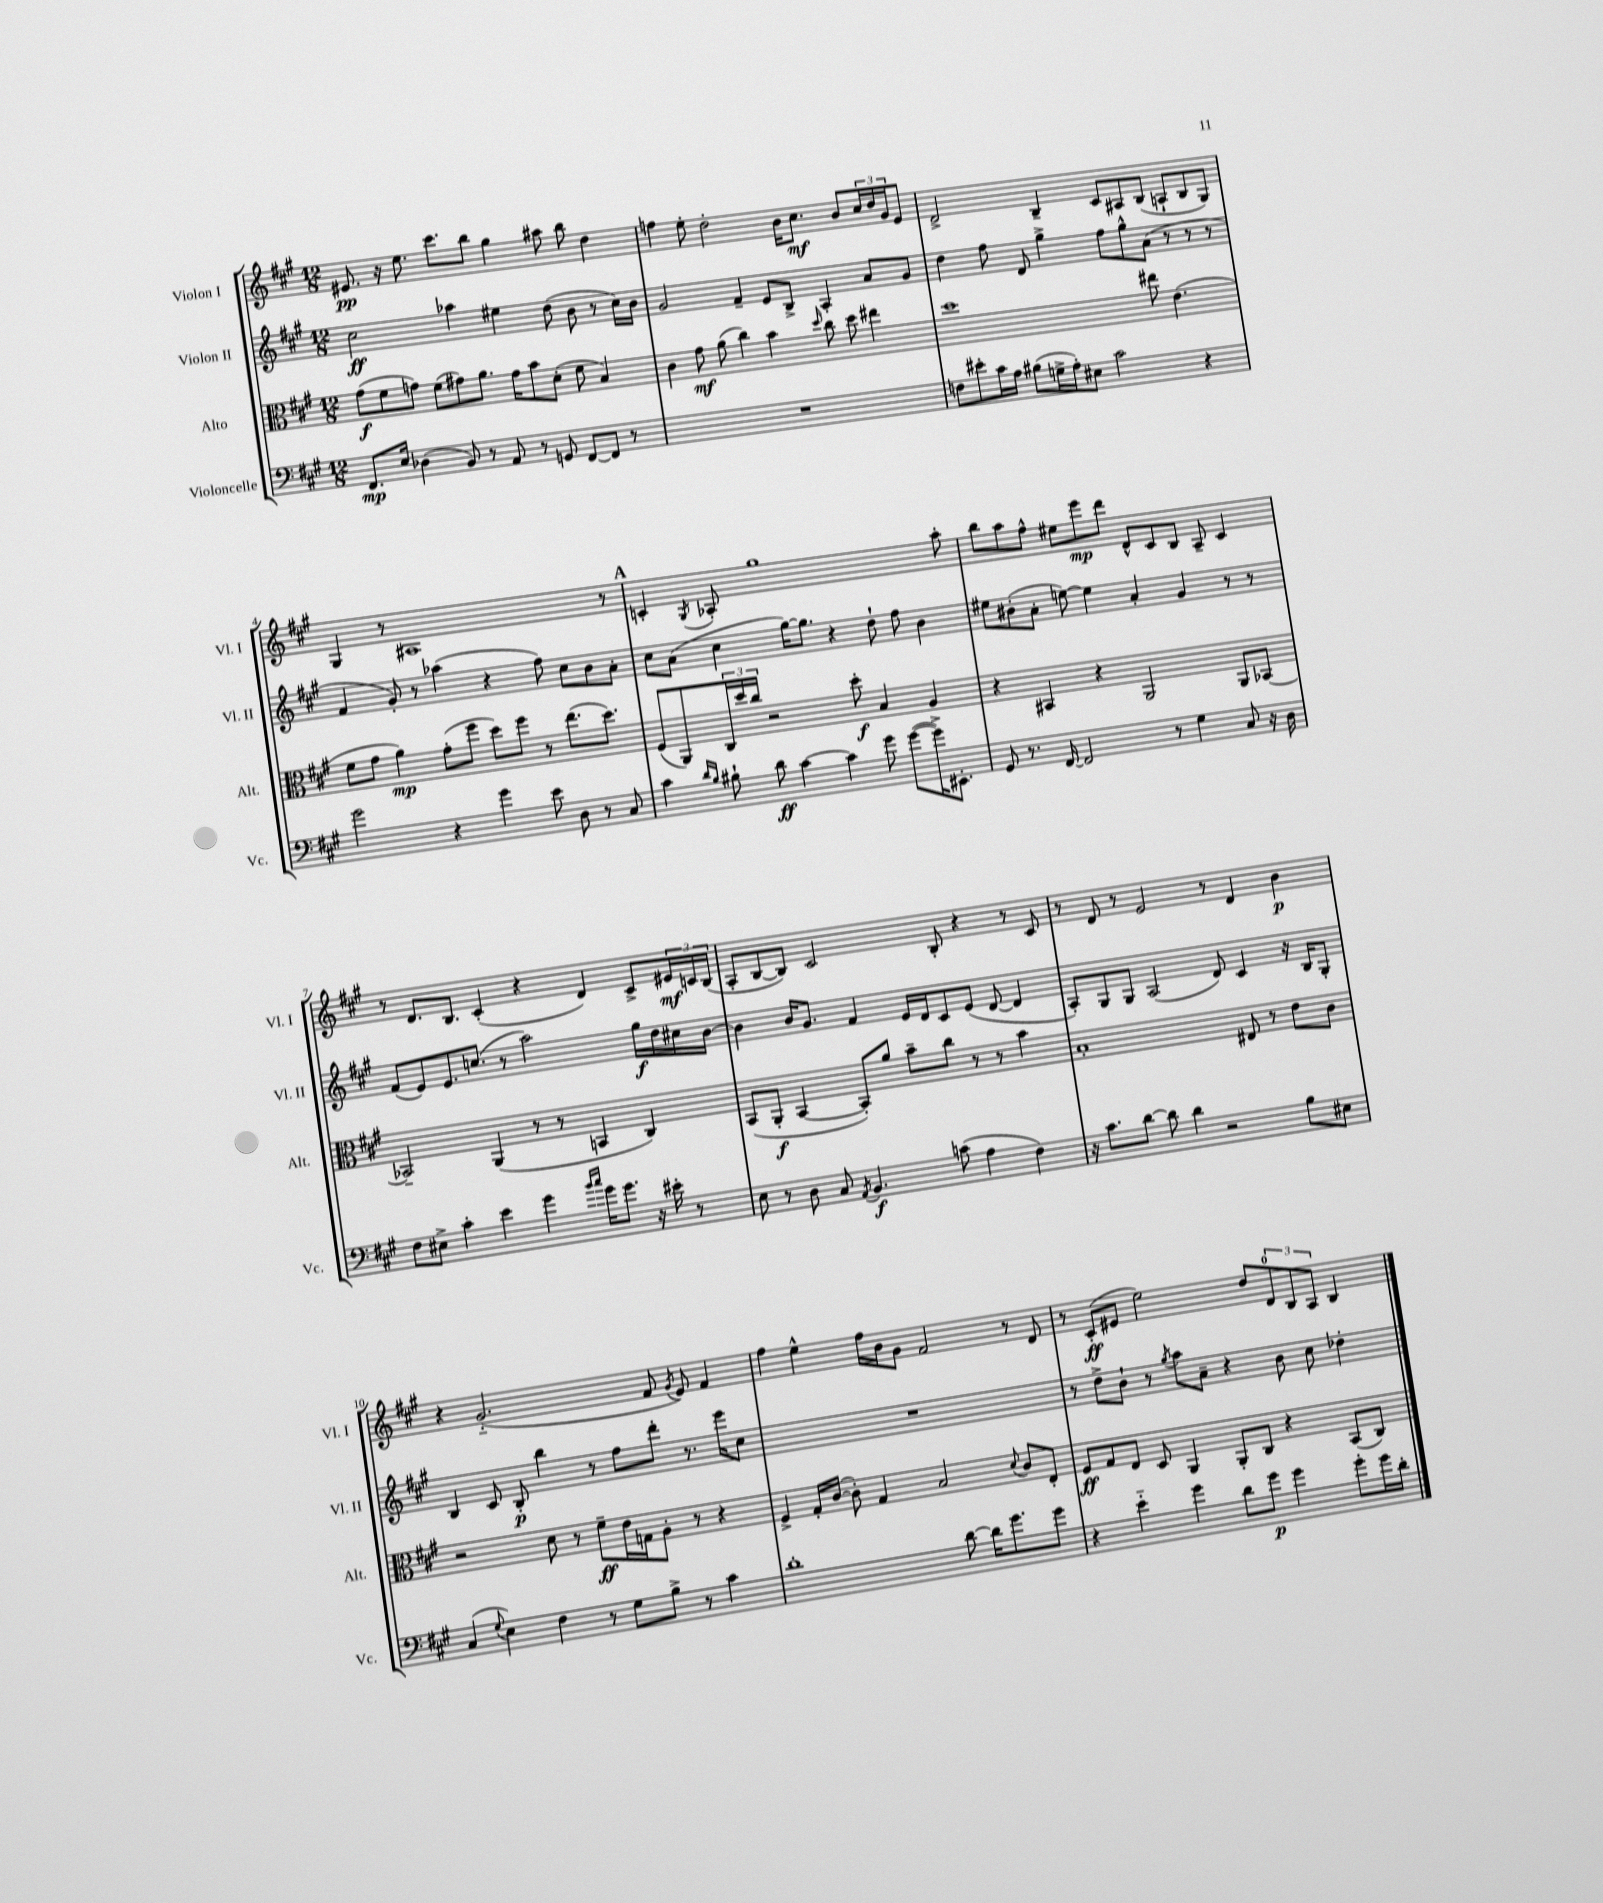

**kern	**kern	**kern	**kern
*staff4	*staff3	*staff2	*staff1
*clefF4	*clefC3	*clefG2	*clefG2
*k[f#c#g#]	*k[f#c#g#]	*k[f#c#g#]	*k[f#c#g#]
*M12/8	*M12/8	*M12/8	*M12/8
8.FF#	(8g#	2cc#	8.e#
.	8f#	.	.
16E	.	.	16r
(4D-	8g)	.	8.ee
.	(8f#	.	.
.	.	.	8.ccc#
8BB)	8g#)	4aa-	.
8r	8.a	.	8bb
8AA	.	4ee#	4gg#
.	16g#	.	.
8r	8b	.	.
8GG	(8d'	(8dd	8aa#
[8FF#	8f#	8b	8bb
8FF#]	4B)	8r	4dd
8r	.	16cc#)	.
.	.	16b	.
=	=	=	=
1.r	4c#	2g#	4ff
.	8g#	.	8ee'
.	(8a	.	2dd'
.	4cc#)	4f#~	.
.	4b	8e	.
.	.	8B^	16b
.	.	.	8.cc#
.	16qqdd	.	.
.	8cc#	4A'	.
.	8dd	.	8b
.	4ee#	8a	24cc#
.	.	.	24dd
.	.	.	24g#
.	.	8g#	8e
=	=	=	=
8F	1dd	4dd	2d^
8e#'	.	.	.
16c#	.	8ff#	.
16A	.	.	.
(8B#	.	8d	.
16G^	.	4gg#^	4B~
16A')	.	.	.
8E#	.	.	.
2c#	.	8ff#	8c#
.	.	8gg#^^	8A#
.	8ee#	(8a	(8B
.	(4.e	8r	8A`
4r	.	8r	8B
.	.	8r	8G#)
=	=	=	=
2g#	8f#	4f#	4G#
.	8g#	.	.
.	4a)	8g#')	8r
.	.	8r	1A#
4r	(8g#'	(4aa-	.
.	8ff#	.	.
4g#	8dd)	4r	.
.	8ff#	.	.
8e	8r	8ff#)	.
8D	(8.ee	8cc#	.
8r	.	8b	.
.	8.dd)	.	.
8C#	.	8a'	8r
=	=	=	=
4c#	(8F#	8cc#	4c'
.	8AA)	(8a	.
16qqd	.	.	.
16qqB	.	.	8qG#
8B#`	24C#	4cc#	8A-'
.	24dd	.	.
.	24cc#	.	.
8d	2r	.	1gg#
[4c#	.	[16gg#)	.
.	.	8.gg#]	.
4c#]	.	4r	.
.	8dd'	.	.
8g#	4B	8dd`	.
([8g#	.	8ff#	.
16g#^])	4A	4b	.
8.EE#'	.	.	.
.	.	.	8aa'
=	=	=	=
8GG#	4r	8ee#	8bb
8.r	.	(8b#'	8aa
.	4BB#	8a'	8ff#^^
[16FF#	.	.	.
2FF#]	.	[8ee)	8ee#
.	4r	4ee]	8eee
.	.	.	8ddd
.	2AA	4a'	8d^^
8r	.	.	8c#
4G#	.	4g#	8B
.	.	.	8A~
8C#	8AA	8r	4c#
16r	[8BB-	8r	.
16D	.	.	.
=	=	=	=
8F#	2BB-~]	(8f#	8r
8E#^	.	8e)	8.d
4c#'	.	8.e	.
.	.	.	8.B
.	.	(8.cc	.
4e	(4AA	.	(4c#'
.	.	8r	.
4g#	8r	2aa)	4r
.	8r	.	.
16qqb	.	.	.
16qqcc#	.	.	.
16g#	4BB	.	4d)
8.g#	.	.	.
16r	4C#)	16gg#	8c#^
16e#'	.	16dd	.
8r	.	16cc#	24e#
.	.	.	24c
.	.	[16b	.
.	.	.	(24B
=	=	=	=
8E	(8BB	4b]	8A'
8r	8AA'	.	[8B
8D	[4BB	16b	8B])
.	.	8.g#	.
8C#	.	.	2c#
8qAA	.	.	.
4.BB	8BB'])	4f#	.
.	8a	.	.
.	8b~	16e	.
.	.	16d	.
(8c	8cc#	8c#	8B'
4A	8r	(8e	4r
.	8r	[8d	.
4F#)	4b	4d]	8r
.	.	.	8c#
=	=	=	=
16r	1B'	8A')	8r
8.c#	.	.	.
.	.	8G#	8d
[8d	.	8G#	8r
8d]	.	(2A	2e
4d	.	.	.
2r	.	.	.
.	.	8d)	8r
.	8E#	4c#	4d
.	8r	.	.
8B	8e	16r	4b
.	.	16B	.
8E#	8c#	8G#'	.
=	=	=	=
(4C#	2r	4B	4r
8qqG#	.	.	.
4E)	.	8c#	(2.g#'~
.	.	8B'	.
4F#	8d	4bb	.
.	8r	.	.
8r	8f#~	8r	.
8G#	16e	8ff#	.
.	16G	.	.
8B^	8A'	8ddd'	8f#
.	.	.	8qg#
8r	8r	8.r	8e)
4c#	4r	.	4f#
.	.	16eee	.
.	.	8cc#	.
=	=	=	=
1d'	4F#^	1.r	4ff#
.	16G#'	.	4ee^^
.	([16c#	.	.
.	8c#'])	.	.
.	4G#	.	16ff#
.	.	.	16b
.	.	.	8g#
.	2B	.	2f#
[8d	.	.	.
16d]	.	.	.
8.g#	.	.	.
.	8qqd	.	.
.	8c#	.	8r
8g#	8E'	.	8d
=	=	=	=
4r	8F#	8r	8r
.	8G#	8dd^	(8c#'
4e'~	8E	8b`	8e#
.	8D	8r	2ee)
.	.	8qgg#	.
4g#	4AA	8aa	.
.	.	8a~	.
8d	8AA'	4r	.
8g#	8C#	.	8dd
4g#	4r	8b	12d
.	.	.	12B
.	.	8cc#	.
.	.	.	12A
8g#'	(8BB	4dd-'	4B
16g#	8C#)	.	.
16d'	.	.	.
==	==	==	==
*-	*-	*-	*-
